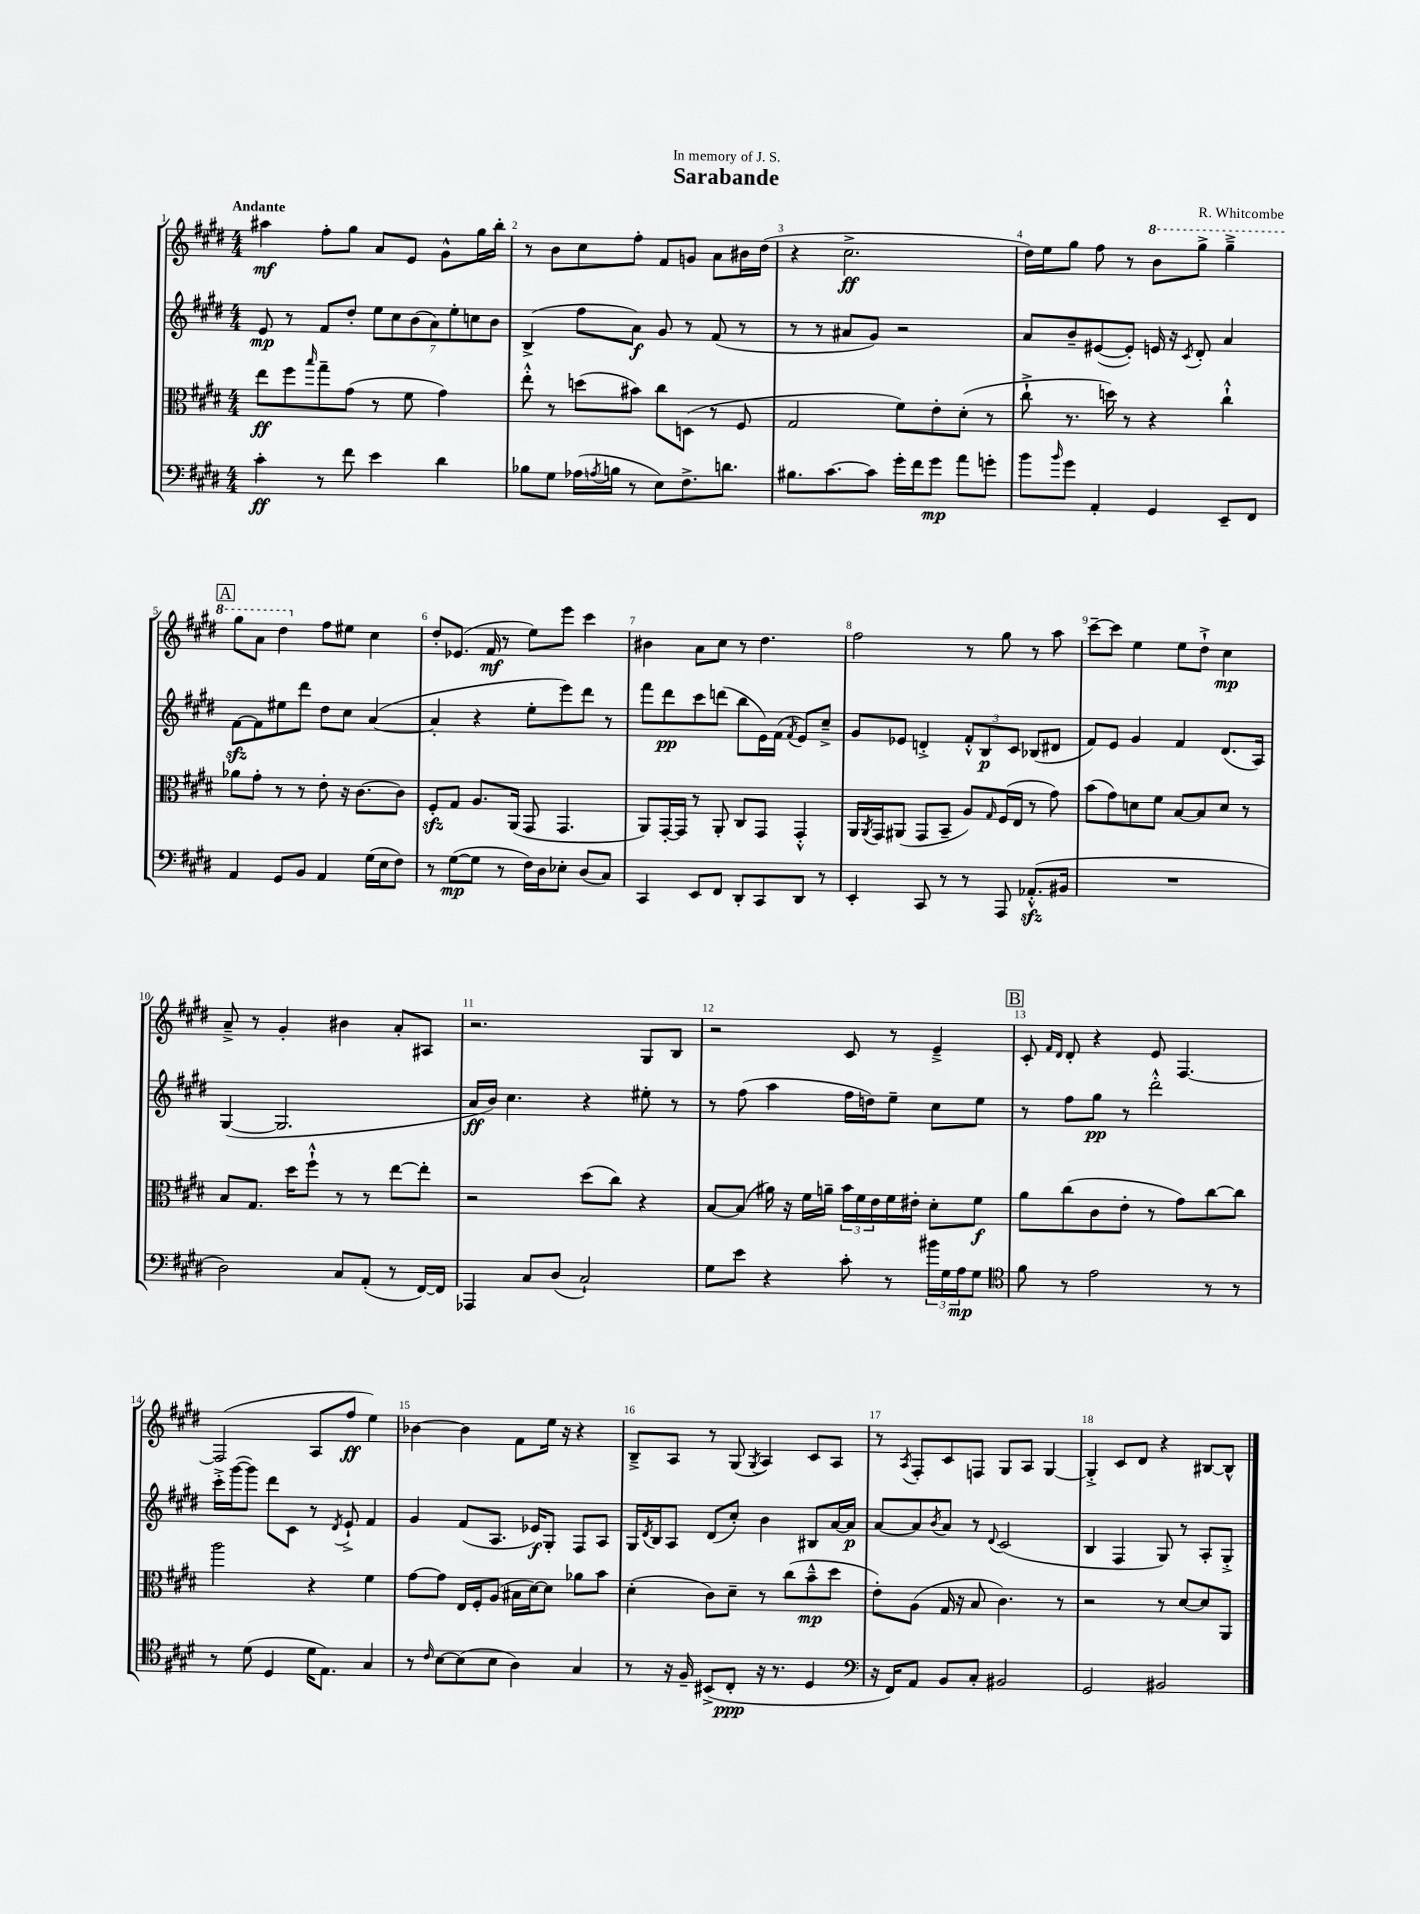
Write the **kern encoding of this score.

**kern	**kern	**kern	**kern
*staff4	*staff3	*staff2	*staff1
*clefF4	*clefC3	*clefG2	*clefG2
*k[f#c#g#d#]	*k[f#c#g#d#]	*k[f#c#g#d#]	*k[f#c#g#d#]
*M4/4	*M4/4	*M4/4	*M4/4
4c#'\	8ee\L	8e/	4aa#\
.	8ff#\	8r	.
.	16qqbb/	.	.
8r	8gg#~\	8f#/L	8ff#'\L
8f#\	(8g#\J	8dd#'/J	8gg#\J
4e\	8r	14ee\L	8a/L
.	.	14cc#\	.
.	8f#\	.	8e/J
.	.	(14b\	.
.	.	14a\)	.
4d#\	4g#\)	.	8g#^^\L
.	.	14ee'\	.
.	.	14cc\	.
.	.	.	16gg#\L
.	.	14b\J	.
.	.	.	16bb'\JJ
=	=	=	=
8B-\L	8ee'^^\	(4B^/	8r
8G#\J	8r	.	8b\L
(16A-\LL	(8dd\L	8ff#\L	8cc#\
8qA/	.	.	.
16B\JJ	.	.	.
8r	8b#\J)	8a\J)	8ff#'\J
8E\L)	8cc#\L	8g#/	8f#/L
8.F#^\	(8D\J	8r	8g/J
.	8r	(8f#/	8a\L
8.d\J	.	.	.
.	8F#/	8r	16b#\L
.	.	.	(16dd#\JJ
=	=	=	=
8.B#\L	2G#/	8r	4r
.	.	8r	.
[8.c#\	.	.	.
.	.	8a#/L	2.cc#^\
8c#\]J	.	8g#/J)	.
16g#'\LL	8f#\L)	2r	.
16f#\J	.	.	.
8g#\J	8e'\	.	.
8a\L	(8d#'\J	.	.
8g'\J	8r	.	.
=	=	=	=
8b\L	8cc#`^\	8a/L	16dd#\LL)
.	.	.	16ee\J
16qqb/	.	.	.
8g#\J	8.r	8b~/	8gg#\J
4AA'/	.	([8e#/	8ff#\
.	16dd\)	.	.
.	8r	8e#'/]J)	8r
4GG#/	4r	16e/	8bb\L
.	.	16r	.
.	.	8qc#/	.
.	.	8d#'/	8ggg#^\J
8EE~/L	4cc#`^^\	4a/	4ggg#~^\
8FF#/J	.	.	.
=	=	=	=
4AA/	8a-\L	[8f#\L	8ggg#\L
.	8g#'\J	8f#\]	8aa\J
8GG#/L	8r	8ee#\	4ddd#\
8BB/J	8r	8ddd#\J	.
4AA/	8e'\	8dd#\L	8ff#\L
.	16r	8cc#\J	8ee#\J
.	[8.c#\L	.	.
(16G#\LL	.	([4a/	4cc#\
16E\J	.	.	.
8F#\J)	8c#\]J	.	.
=	=	=	=
8r	8F#'/L	4a'/]	8dd#'/L
([8G#\L	8G#/J	.	(8.e-/J
8G#\]J	8.A/L	4r	.
.	.	.	16f#/
8r	.	.	8r
.	(16AA/Jk	.	.
16F#\LL)	8GG#/	8ee'\L	8ee\L)
16D#\J	.	.	.
8E-'\J	4.GG#/	8eee\)	8eee\J
(8D#/L	.	8ddd#\J	4ccc#\
8C#/J)	.	8r	.
=	=	=	=
4CC#/	8AA/L)	8fff#\L	4b#\
.	[16GG#'/L	8ddd#\	.
.	16GG#/]JJ	.	.
8EE/L	8r	8ccc#\	8a\L
8FF#/J	8AA'/	(8ddd\J	8cc#\J
8DD#'/L	8C#/L	8bb\L	8r
8CC#/	8GG#/J	16e\L)	4.dd#\
.	.	(16f#\JJ	.
.	.	8qf#/	.
8DD#/J	4GG#'^^/	8e/L)	.
8r	.	8cc#~^/J	.
=	=	=	=
4EE'/	16AA/LL	8g#/L	2ff#\
.	8qAA/	.	.
.	16GG#/J	.	.
.	(8AA#/J	8e-/J	.
8CC#/	8GG#/L	4d'^/	.
8r	8BB~/J	.	.
8r	8A/L)	12f#'^^/L	8r
.	.	12B/	.
.	16qqG#/	.	.
8AAA/	(16F#/L	.	8gg#\
.	.	12c#/J	.
.	16E/JJ	.	.
(8.AA-'^^/L	8r	(8B-/L	8r
.	8g#\)	8d#/J	8aa\
16BB#/Jk	.	.	.
=	=	=	=
1r	(8b\L	8f#/L)	[8ccc#~\L
.	8g#\)	8e/J	8ccc#\]J
.	8d\	4g#/	4ee\
.	8f#\J	.	.
.	[8B/L	4f#/	8ee\L
.	8B/]	.	8dd#`^\J
.	8d/J	(8.d#/L	4cc#\
.	8r	.	.
.	.	16A/Jk)	.
=	=	=	=
2D#\)	8B/L	([4G#/	8a~^/
.	8.G#/J	.	8r
.	.	2.G#/]	4g#'/
.	16dd#\LK	.	.
.	8ff#`^^\J	.	.
8C#/L	8r	.	4b#\
(8AA'/J	8r	.	.
8r	[8ee\L	.	8a'/L
[16FF#/LL)	8ee'\]J	.	8A#/J
16FF#/]JJ	.	.	.
=	=	=	=
4AAA-/	2r	16a/LL	2.r
.	.	16b/JJ)	.
.	.	4.cc#\	.
8C#/L	.	.	.
(8D#/J	.	.	.
2C#`/)	(8dd#\L	4r	.
.	8cc#\J)	.	.
.	4r	8ee#'\	8G#/L
.	.	8r	8B/J
=	=	=	=
8G#\L	[8B/L	8r	2r
8e\J	(8B/]J	(8ff#\	.
4r	16a#\)	4aa\	.
.	16r	.	.
.	16f#\LL	.	.
.	16a~\JJ	.	.
8c#'\	24b\LL	16ff#\LL	8c#/
.	24f#\	.	.
.	.	16dd\J)	.
.	24e\	.	.
8r	16f#\	8ee~\J	8r
.	16e#'\JJ	.	.
24b#\LL	8d#'\L	8cc#\L	4e~^/
24G#\	.	.	.
24A\J	.	.	.
8G#\J	8f#\J	8ee\J	.
=	=	=	=
*clefC4	*	*	*
8f#\	8a\L	8r	8c#'/
.	.	.	16qqf#/LL
.	.	.	16qqd#/JJ
8r	(8cc#\	8ff#\L	8d#'/
2e\	8c#\	8gg#\J	4r
.	8e'\J	8r	.
.	8r	2ddd#'^^\	8e/
.	8g#\L)	.	[4.F#/
8r	[8cc#\	.	.
8r	8cc#\]J	.	.
=	=	=	=
8r	2aa\	16ccc#'^\LL	(2F#/]
.	.	([16ggg#\J	.
(8d#\	.	8ggg#\]J)	.
4D#/	.	8ddd#\L	.
.	.	8c#\J	.
16d#\LK	4r	8r	8A/L
8.E\J)	.	.	.
.	.	8qd#/	.
.	.	8e`^/	8ff#/J
4G#/	4f#\	4f#/	4ee\)
=	=	=	=
8r	[8g#\L	4g#/	[4b-\
16qqc#/	.	.	.
[8B\L	8g#\]J	.	.
(8B\]	16E/LL	(8f#/L	4b-\]
.	16F#'/J	.	.
8B\J	(8A/J	8.A/J	.
4A\)	16B#\LL	.	8f#\L
.	[16d#\J)	16e-/LK)	.
.	8d#\]J	8G#'/J	16ee\Jk
.	.	.	16r
4G#/	8a-\L	8F#/L	4r
.	8b\J	8A/J	.
=	=	=	=
8r	(4d#'\	16G#/LL	8B~^/L
.	.	8qd#/	.
.	.	16B/J	.
16r	.	8A/J	8A/J
16F#~/	.	.	.
(8BB#^/L	8c#\L)	(8d#/L	8r
8C#'/J	8d#~\J	8cc#'/J)	(8G#/
.	.	.	8qG#/
16r	8r	4b\	4A/)
8.r	.	.	.
.	(8cc#\L	.	.
4D#/	8b~^^\	8B#/L	8c#/L
.	8dd#\J	[16a/L	8A/J
.	.	16a/]JJ	.
=	=	=	=
*clefF4	*	*	*
16r	8e'\L)	[8a/L	8r
16FF#/LK)	.	.	.
.	.	.	8qA/
8AA/J	(8A\J	8a/]	8F#'/L
.	.	8qb/	.
8BB/L	16G#/	8a/J	8c#/
.	16r	.	.
8C#'/J	8B/	8r	8F/J
.	.	8qqd#/	.
2BB#/	4.c#\)	(2c#/	8G#/L
.	.	.	8A/J
.	.	.	[4G#/
.	8r	.	.
=	=	=	=
2GG#/	2r	4B/	4G#'^/]
.	.	4F#/	8c#/L
.	.	.	8d#/J
2BB#/	8r	8G#/)	4r
.	[8d#/L	8r	.
.	8d#/]	8A'/L	[8B#/L
.	8AA/J	8G#'^/J	8B#^^/]J
==	==	==	==
*-	*-	*-	*-
